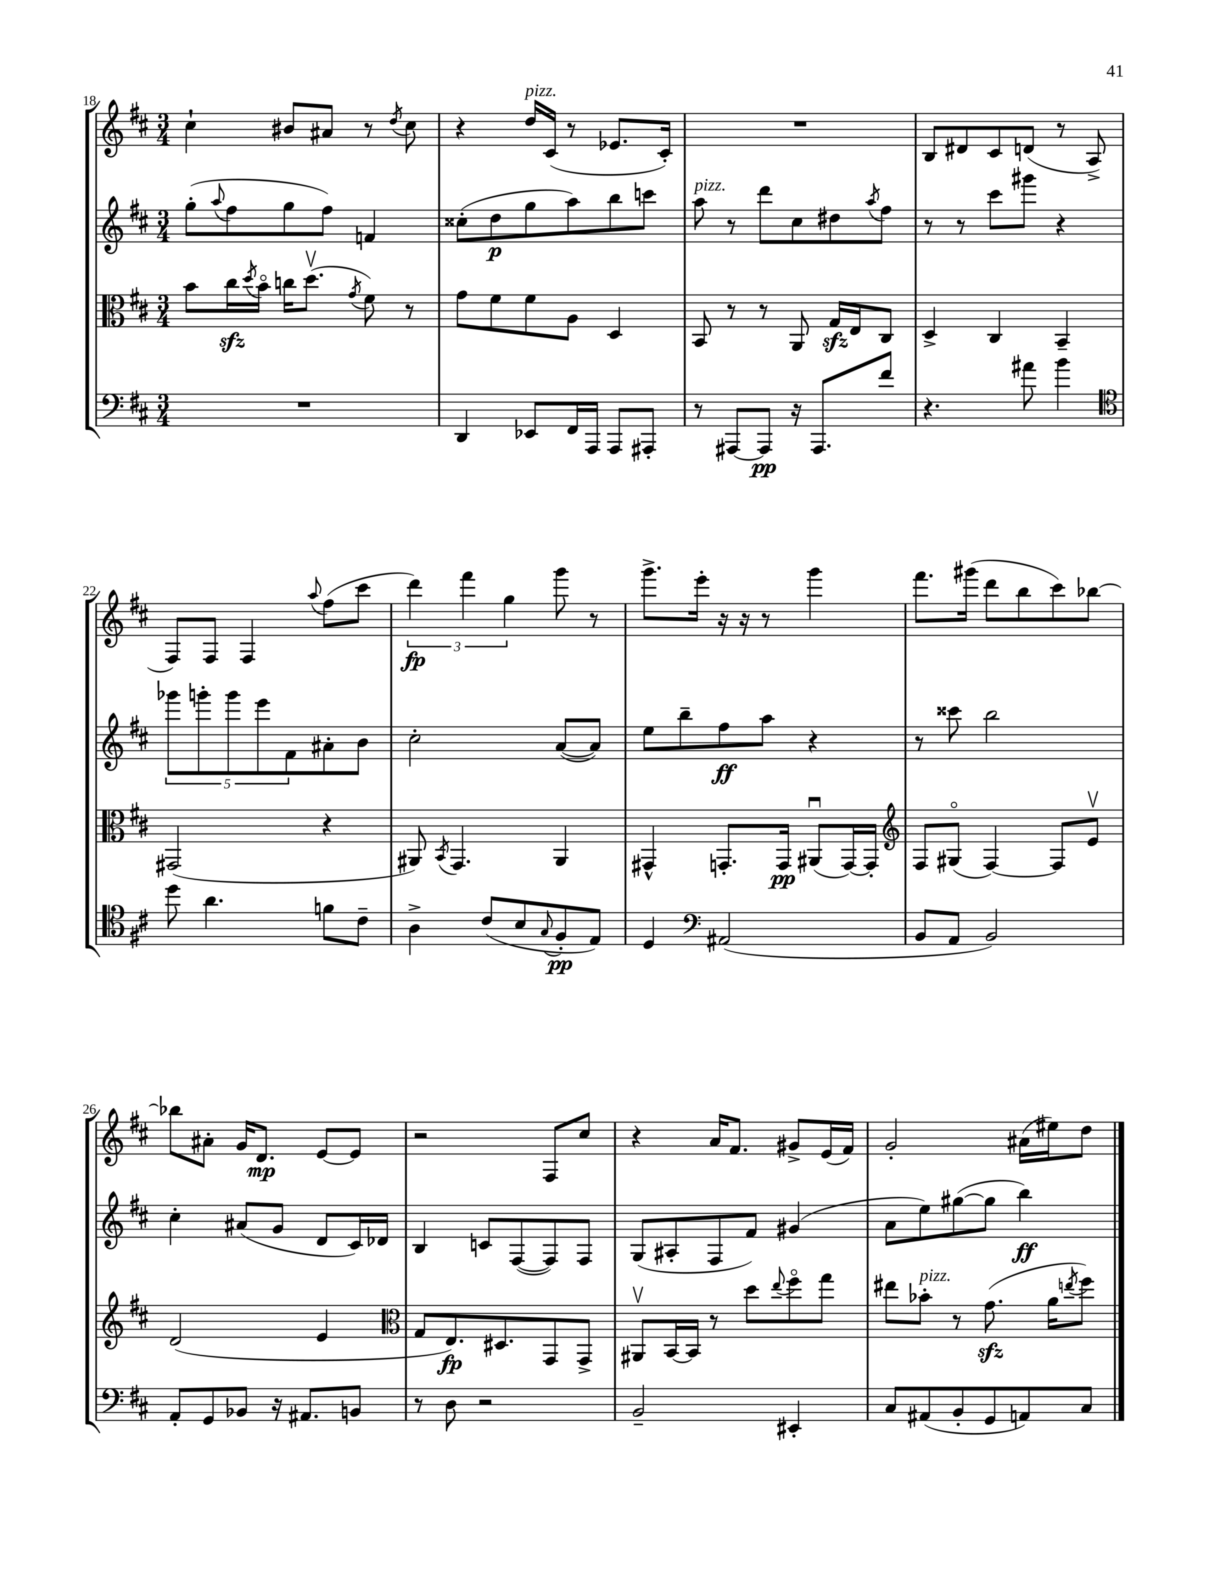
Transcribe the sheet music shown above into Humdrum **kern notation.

**kern	**dynam	**kern	**dynam	**kern	**dynam	**kern	**dynam
*part4	*part4	*part3	*part3	*part2	*part2	*part1	*part1
*staff4	*staff4	*staff3	*staff3	*staff2	*staff2	*staff1	*staff1
*clefF4	*	*clefC3	*	*clefG2	*	*clefG2	*
*k[f#c#]	*	*k[f#c#]	*	*k[f#c#]	*	*k[f#c#]	*
*M3/4	*	*M3/4	*	*M3/4	*	*M3/4	*
=18	=18	=18	=18	=18	=18	=18	=18
2.r	.	8b\L	.	(8gg'\L	.	4cc#`\	.
.	.	.	.	8qqaa/	.	.	.
.	.	16cc#zz\L	.	8ff#\	.	.	.
.	.	8qdd/	.	.	.	.	.
.	.	16b\JJ	.	.	.	.	.
.	.	16ccn\KL	.	8gg\	.	8b#X/L	.
.	.	(8.ddv\J	.	.	.	.	.
.	.	.	.	8ff#\J)	.	8a#X/J	.
.	.	8qg/	.	.	.	.	.
.	.	8f#\)	.	4fn/	.	8r	.
.	.	.	.	.	.	8qdd/	.
.	.	8r	.	.	.	8cc#\	.
=19	=19	=19	=19	=19	=19	=19	=19
4DD/	.	8g\L	.	(8cc##X'\L	.	4r	.
.	.	8f#\	.	8dd\	p	.	.
!	!	!	!	!	!	!LO:TX:a:i:t=pizz.	!
8EE-X/L	.	8f#\	.	8gg\	.	16dd/LL	.
.	.	.	.	.	.	(16c#/JJ	.
16FF#/L	.	8A\J	.	8aa\)	.	8r	.
16AAA/JJ	.	.	.	.	.	.	.
8AAA/L	.	4D/	.	8bb\	.	8.e-X/L	.
8AAA#X'/J	.	.	.	8cccn\J	.	.	.
.	.	.	.	.	.	16c#'/Jk)	.
=20	=20	=20	=20	=20	=20	=20	=20
!	!	!	!	!LO:TX:a:i:t=pizz.	!	!	!
8r	.	8BB/	.	8aa\	.	2.r	.
[8AAA#X/L	.	8r	.	8r	.	.	.
8AAA#/J]	pp	8r	.	8ddd\L	.	.	.
16r	.	8AA/	.	8cc#\	.	.	.
8.AAA#/L	.	.	.	.	.	.	.
.	.	16Gzz/LL	.	8dd#X\	.	.	.
.	.	16E/J	.	.	.	.	.
.	.	.	.	8qaa/	.	.	.
8f#/J	.	8C#/J	.	8ff#\J	.	.	.
=21	=21	=21	=21	=21	=21	=21	=21
4.r	.	4D^/	.	8r	.	8B/L	.
.	.	.	.	8r	.	8d#X/	.
.	.	4C#/	.	8ccc#\L	.	8c#/	.
8a#X\	.	.	.	8ggg#X\J	.	(8dn/J	.
4b\	.	4BB~/	.	4r	.	8r	.
.	.	.	.	.	.	8A^/	.
!!LO:LB:g=z
=22	=22	=22	=22	=22	=22	=22	=22
*clefC4	*	*	*	*	*	*	*
8dd\	.	(2GG#X/	.	10ggg-X\L	.	8F#/L)	.
.	.	.	.	10gggn'\	.	.	.
4.a\	.	.	.	.	.	8F#/J	.
.	.	.	.	10ggg\	.	.	.
.	.	.	.	.	.	4F#/	.
.	.	.	.	10eee\	.	.	.
.	.	.	.	10f#\	.	.	.
.	.	.	.	.	.	8qqaa/	.
8fn\L	.	4r	.	8a#X'\	.	(8ff#\L	.
8c#~\J	.	.	.	8b\J	.	8ccc#\J	.
=23	=23	=23	=23	=23	=23	=23	=23
4A^\	.	8AA#X/)	.	2cc#'\	.	6ddd\)	fp
.	.	8qBB/	.	.	.	.	.
.	.	4.GG/	.	.	.	.	.
.	.	.	.	.	.	6fff#\	.
(8c#/L	.	.	.	.	.	.	.
.	.	.	.	.	.	6gg\	.
8B/	.	.	.	.	.	.	.
8qqG/	.	.	.	.	.	.	.
8F#'/	pp	4AA#/	.	([8a/L	.	8ggg\	.
8E/J)	.	.	.	8a/J])	.	8r	.
=24	=24	=24	=24	=24	=24	=24	=24
4D/	.	4GG#X^^/	.	8ee\L	.	8.ggg^\L	.
.	.	.	.	8bb~\	.	.	.
.	.	.	.	.	.	16eee'\Jk	.
*clefF4	*	*	*	*	*	*	*
(2AA#X/	.	8.GGn'/L	.	8ff#\	ff	16r	.
.	.	.	.	.	.	16r	.
.	.	.	.	8aa\J	.	8r	.
.	.	16GG/Jk	pp	.	.	.	.
.	.	(8AA#Xu/L	.	4r	.	4ggg\	.
.	.	[16GG/L)	.	.	.	.	.
.	.	16GG'/JJ]	.	.	.	.	.
=25	=25	=25	=25	=25	=25	=25	=25
*	*	*clefG2	*	*	*	*	*
8BB/L	.	8F#/L	.	8r	.	8.fff#\L	.
8AA/J	.	(8G#X/J	.	8ccc##X\	.	.	.
.	.	.	.	.	.	(16ggg#X\Jk	.
2BB/)	.	[4F#/)	.	2bb\	.	8ddd\L	.
.	.	.	.	.	.	8bb\	.
.	.	8F#/L]	.	.	.	8ccc#\)	.
.	.	8ev/J	.	.	.	[8bb-X\J	.
!!LO:LB:g=z
=26	=26	=26	=26	=26	=26	=26	=26
8AA'/L	.	(2d/	.	4cc#'\	.	8bb-X\L]	.
8GG/	.	.	.	.	.	8a#X'\J	.
8BB-X/J	.	.	.	(8a#X/L	.	16g/KL	.
.	.	.	.	.	.	8.d/J	mp
16r	.	.	.	8g/J	.	.	.
8.AA#X/L	.	.	.	.	.	.	.
.	.	4e/	.	8d/L	.	[8e/L	.
8BBn/J	.	.	.	16c#/L)	.	8e/J]	.
.	.	.	.	16d-X/JJ	.	.	.
=27	=27	=27	=27	=27	=27	=27	=27
*	*	*clefC3	*	*	*	*	*
8r	.	8G/L	.	4B/	.	2r	.
8D\	.	8.E/)	fp	.	.	.	.
2r	.	.	.	8cn/L	.	.	.
.	.	8.D#X/	.	.	.	.	.
.	.	.	.	([8F#/	.	.	.
.	.	8GG/	.	8F#/])	.	8F#/L	.
.	.	8GG^/J	.	8F#/J	.	8cc#/J	.
=28	=28	=28	=28	=28	=28	=28	=28
2BB~/	.	8AA#Xv/L	.	(8G/L	.	4r	.
.	.	[16BB/L	.	8A#X'/	.	.	.
.	.	16BB/JJ]	.	.	.	.	.
.	.	8r	.	8F#/	.	16a/KL	.
.	.	.	.	.	.	8.f#/J	.
.	.	8dd\L	.	8f#/J)	.	.	.
.	.	8qqee/	.	.	.	.	.
4EE#X'/	.	8ff#\	.	(4g#X/	.	8g#X^/L	.
.	.	8gg\J	.	.	.	(16e/L	.
.	.	.	.	.	.	16f#/JJ)	.
=29	=29	=29	=29	=29	=29	=29	=29
8C#/L	.	8ee#X\L	.	8a\L	.	2g'/	.
!	!	!LO:TX:a:i:t=pizz.	!	!	!	!	!
(8AA#X/	.	8b-X'\J	.	8ee\)	.	.	.
8BB'/	.	8r	.	([8gg#X\	.	.	.
8GG/	.	(8.gzz\	.	8gg#\J]	.	.	.
8AAn/)	.	.	.	4bb\)	ff	(16a#X\LL	.
.	.	16a\KL	.	.	.	16ee#X\J)	.
.	.	8qeen/	.	.	.	.	.
8C#/J	.	8ff#\J)	.	.	.	8dd\J	.
==	==	==	==	==	==	==	==
*-	*-	*-	*-	*-	*-	*-	*-
